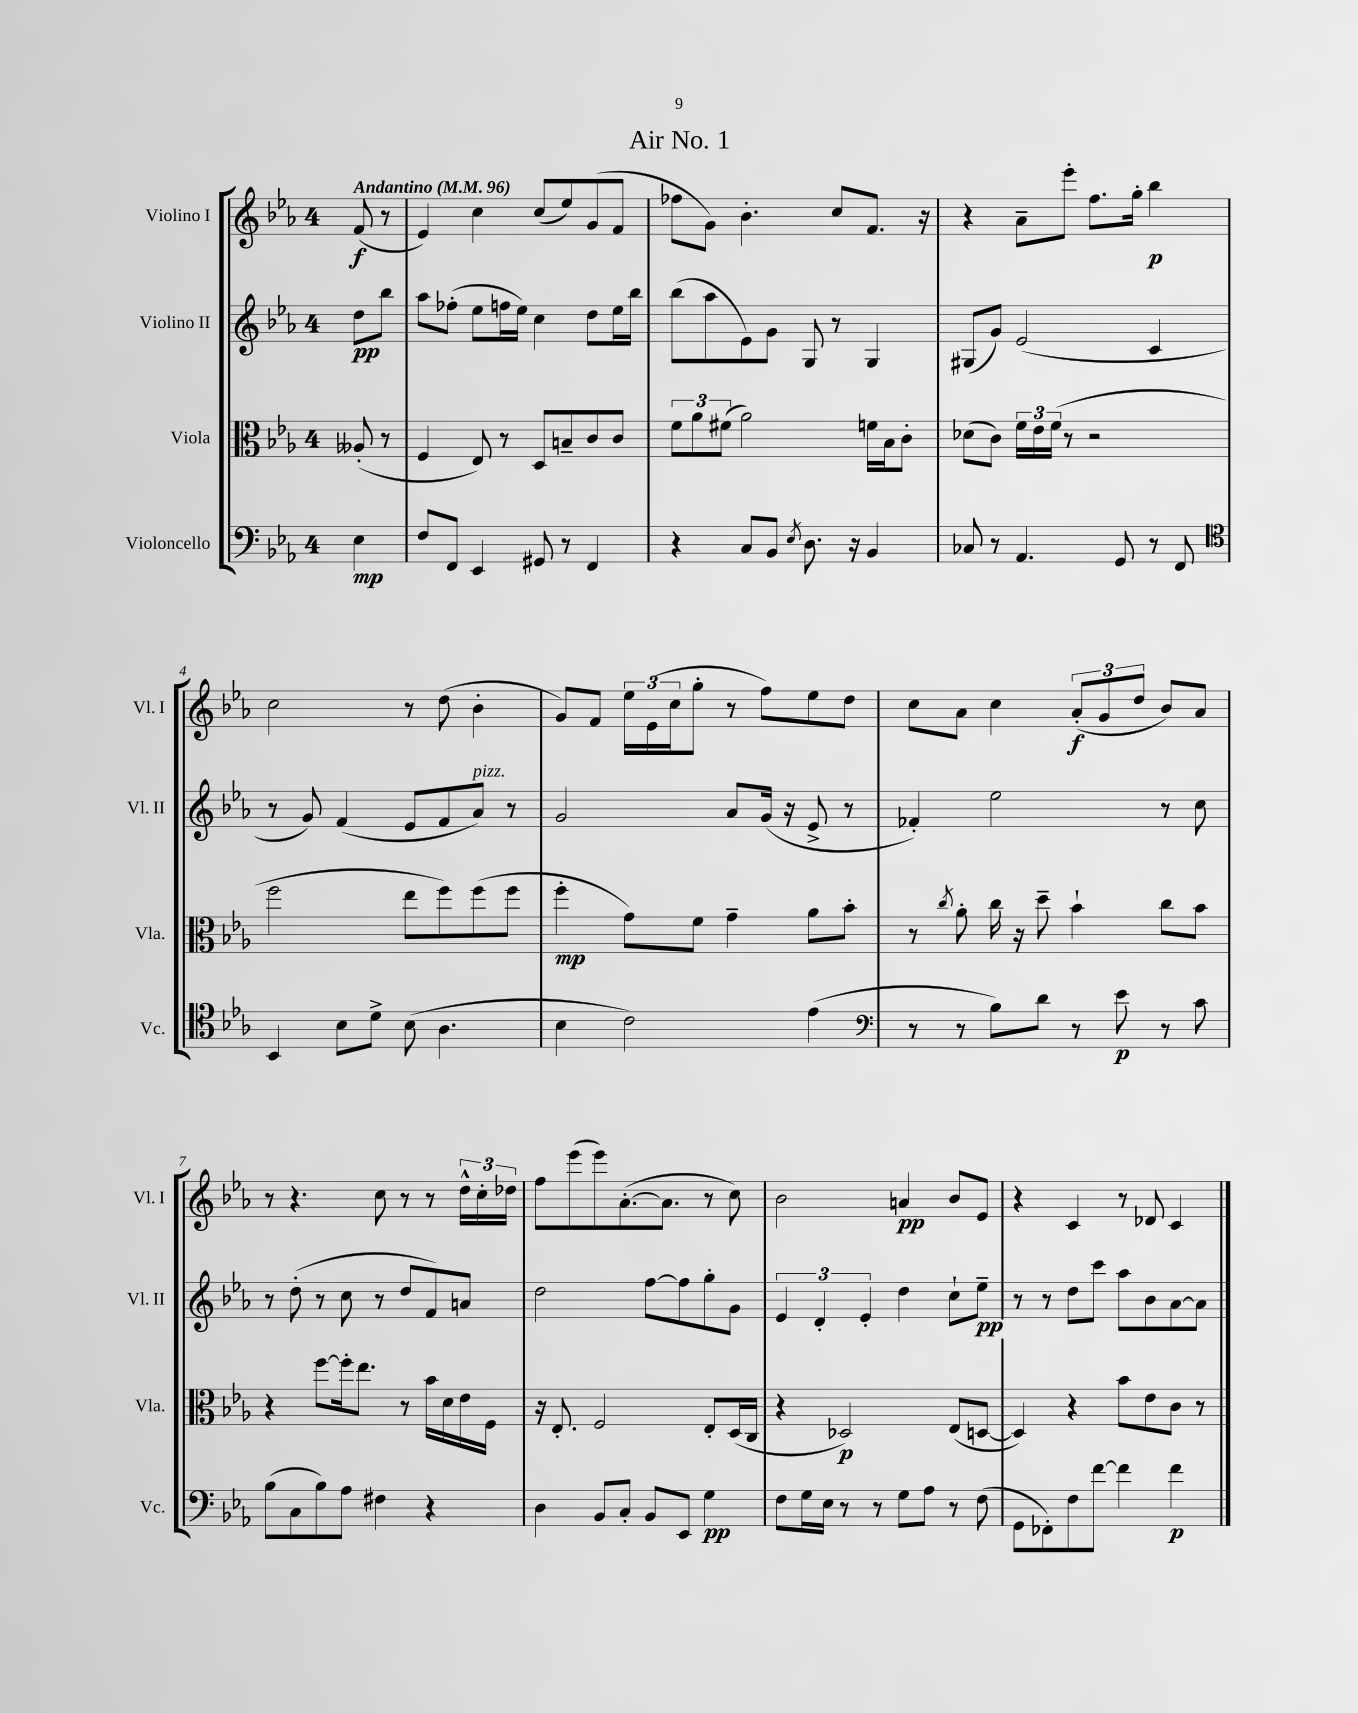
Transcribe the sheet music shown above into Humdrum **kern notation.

**kern	**kern	**kern	**kern
*staff4	*staff3	*staff2	*staff1
*clefF4	*clefC3	*clefG2	*clefG2
*k[b-e-a-]	*k[b-e-a-]	*k[b-e-a-]	*k[b-e-a-]
*M4/4	*M4/4	*M4/4	*M4/4
*MM96	*MM96	*MM96	*MM96
4E-	(8A--'	8dd	(8f
.	8r	8bb-	8r
=	=	=	=
8F	4F	8aa-	4e-)
8FF	.	(8ff-'	.
4EE-	8E-)	8ee-	4cc
.	8r	16ff	.
.	.	16ee-)	.
8GG#	8D	4cc	(8cc
8r	8B~	.	8ee-)
4FF	8c	8dd	(8g
.	8c	16ee-	8f
.	.	16bb-	.
=	=	=	=
4r	12f	(8bb-	8ff-
.	12a-	.	.
.	.	8aa-	8g)
.	(12f#	.	.
8C	2a-)	8e-)	4.b-'
8BB-	.	8g	.
8qE-	.	.	.
8.D	.	8G	.
.	.	8r	8cc
16r	.	.	.
4BB-	16f	4G	8.f
.	16B-	.	.
.	8c'	.	.
.	.	.	16r
=	=	=	=
8C-	(8d-	(8G#	4r
8r	8c)	8g)	.
4.AA-	24f	(2e-	8a-~
.	24e-	.	.
.	(24f	.	.
.	8r	.	8eee-'
.	2r	.	8.ff
8GG	.	.	.
.	.	.	16gg'
8r	.	4c	4bb-
8FF	.	.	.
=	=	=	=
*clefC4	*	*	*
4BB-	2ff	8r	2cc
.	.	8g)	.
8B-	.	(4f	.
8d^	.	.	.
(8B-	8ee-	8e-	8r
4.A-	8ff)	8f	(8dd
.	(8ff	8a-)	4b-'
.	8ff	8r	.
=	=	=	=
4B-	4ff'	2g	8g)
.	.	.	8f
2c)	8g)	.	24ee-
.	.	.	(24e-
.	.	.	24cc
.	8f	.	8gg'
.	4g~	8a-	8r
.	.	(16g	8ff)
.	.	16r	.
(4e-	8a-	8e-^	8ee-
.	8b-'	8r	8dd
=	=	=	=
*clefF4	*	*	*
8r	8r	4f-')	8cc
.	8qcc	.	.
8r	8a-'	.	8a-
8B-)	16cc	2ee-	4cc
.	16r	.	.
8d	8dd~	.	.
8r	4b-`	.	(12a-'
.	.	.	12g
8e-	.	.	.
.	.	.	12dd
8r	8cc	8r	8b-)
8c	8b-	8cc	8a-
=	=	=	=
(8B-	4r	8r	8r
8C	.	(8dd'	4.r
8B-)	[8ff	8r	.
8A-	16ff']	8cc	.
.	8.ee-	.	.
4F#	.	8r	8cc
.	8r	8dd	8r
4r	16b-	8f)	8r
.	16d	.	.
.	16e-	8a	24dd^^
.	.	.	24cc'
.	16F	.	.
.	.	.	24dd-
=	=	=	=
4D	16r	2dd	8ff
.	8.E-'	.	.
.	.	.	(8eee-
8BB-	2F	.	8eee-)
8C'	.	.	([8.a-'
8BB-	.	[8ff	.
.	.	.	8.a-]
8EE-	.	8ff]	.
4G	8E-'	8gg'	8r
.	(16D	8g	8cc)
.	16C	.	.
=	=	=	=
8F	4r	6e-	2b-
16G	.	.	.
.	.	6d'	.
16E-	.	.	.
8r	2D-)	.	.
.	.	6e-'	.
8r	.	.	.
8G	.	4dd	4a
8A-	.	.	.
8r	(8E-	8cc`	8b-
(8F	[8D	8ee-~	8e-
=	=	=	=
8GG	4D])	8r	4r
8FF-')	.	8r	.
8F	4r	8dd	4c
[8f	.	8ccc	.
4f]	8b-	8aa-	8r
.	8e-	8b-	8d-
4f	8c	[8a-	4c
.	8r	8a-]	.
==	==	==	==
*-	*-	*-	*-
